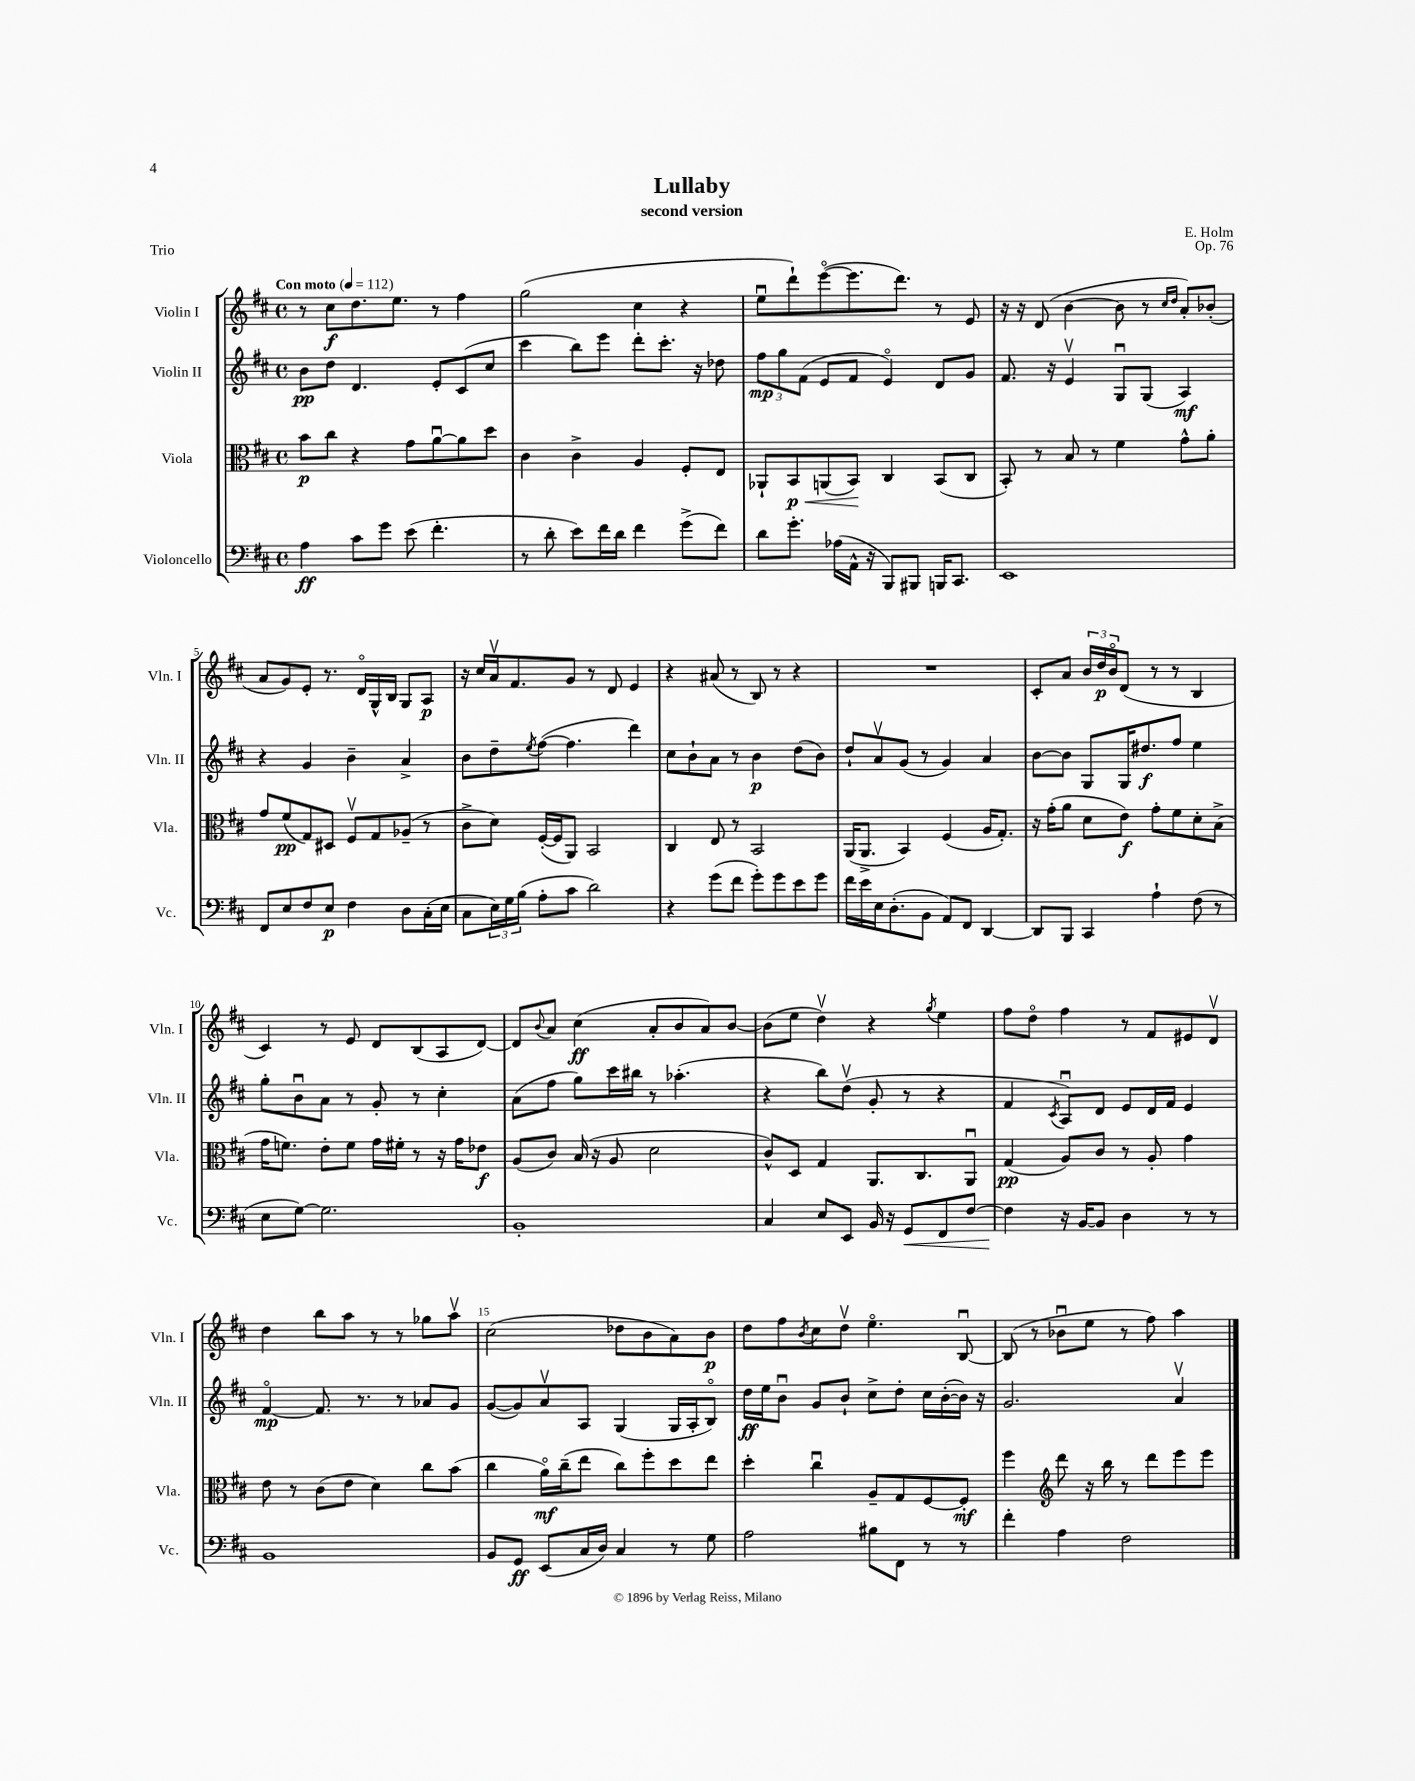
\header { title = "Lullaby" composer = "E. Holm" subtitle = "second version" opus = "Op. 76" piece = "Trio" }
<<
\new StaffGroup <<
\new Staff = "s0" \with { instrumentName = "Violin I" shortInstrumentName = "Vln. I" } {
    \clef treble \key d \major \defaultTimeSignature \time 4/4 \tempo "Con moto" 4 = 112
    r8 cis''8\f d''8. e''8. r8 fis''4 |
    g''2( cis''4 r4 |
    e''8\downbow d'''8-!) e'''8~\flageolet( e'''8. d'''8.) r8 e'8 |
    r16 r16 d'8( b'4~ b'8 r8 \grace { cis''16 d''16 } a'8-.) bes'8-.( |
    a'8 g'8) e'8-. r8. d'16\flageolet g16-^ b16 g8 a8\p |
    r16 cis''16 a'16\upbow fis'8. g'8 r8 d'8 e'4 |
    r4 ais'8( r8 b8) r8 r4 |
    R1 |
    cis'8-. a'8 \tuplet 3/2 { b'16 d''16\p b'16\flageolet } d'8( r8 r8 b4 |
    cis'4) r8 e'8 d'8 b8( a8 d'8~) |
    d'8 \appoggiatura { b'8 } a'8 cis''4\ff( a'8-. b'8 a'8) b'8~ |
    b'8( e''8 d''4\upbow) r4 \acciaccatura { g''8 } e''4 |
    fis''8 d''8\flageolet fis''4 r8 fis'8 eis'8 d'8\upbow |
    d''4 b''8 a''8 r8 r8 ges''8 a''8\upbow |
    cis''2( des''8 b'8 a'8) b'8\p |
    d''8 fis''8 \acciaccatura { b'8 } cis''8 d''8\upbow e''4.\flageolet b8~\downbow |
    b8( r8 bes'8\downbow e''8 r8 fis''8) a''4 \bar "|." |
}
\new Staff = "s1" \with { instrumentName = "Violin II" shortInstrumentName = "Vln. II" } {
    \clef treble \key d \major \defaultTimeSignature \time 4/4
    b'8\pp d''8 d'4. e'8-. cis'8( cis''8 |
    cis'''4 b''8) e'''8 d'''8-. cis'''8.-. r16 des''8 |
    \tuplet 3/2 { fis''8\mp g''8 fis'8( } e'8 fis'8 e'4\flageolet) d'8 g'8 |
    fis'8. r16 e'4\upbow g8\downbow g8( a4\mf) |
    r4 g'4 b'4-- a'4-> |
    b'8 d''8-- \acciaccatura { e''8 } fis''8~( fis''4. d'''4) |
    cis''8 b'8-! a'8 r8 b'4\p d''8( b'8) |
    d''8-! a'8\upbow g'8( r8 g'4) a'4 |
    b'8~ b'8 g8 g16 dis''8.\f fis''8 e''4 |
    g''8-. b'8\downbow a'8 r8 g'8-. r8 cis''4-. |
    a'8( fis''8 g''8) cis'''16 bis''16 r8 aes''4.-.( |
    r4 b''8) d''8\upbow( g'8-. r8 r4 |
    fis'4 \acciaccatura { cis'8 } a8\downbow) d'8 e'8 d'16 fis'16 e'4 |
    fis'4~\flageolet\mp fis'8. r8. r8 aes'8 g'8 |
    g'8~( g'8) a'8\upbow a8 g4( g16 a16-. b8\flageolet) |
    d''16\ff e''16 b'8\downbow g'8 b'8-! cis''8-> d''8-. cis''16 b'16~-.( b'16) r16 |
    g'2. a'4\upbow \bar "|." |
}
\new Staff = "s2" \with { instrumentName = "Viola" shortInstrumentName = "Vla." } {
    \clef alto \key d \major \defaultTimeSignature \time 4/4
    b'8\p cis''8 r4 g'8 a'8~\downbow a'8 d''8 |
    cis'4 cis'4-> a4 fis8-. e8 |
    aes,8-! b,8\p\< a,8( b,8\!) cis4 b,8( cis8 |
    b,8-.) r8 b8 r8 fis'4 g'8-^ a'8-. |
    g'8 fis'8\pp( g8) dis8 fis8\upbow g8 aes8--( r8 |
    cis'8-> d'8) fis16~-.( fis16 a,8) b,2 |
    cis4 e8 r8 b,2 |
    a,16( a,8.-> b,4) fis4( a16 g8.-.) |
    r16 g'16-.( a'8 d'8 e'8\f) g'8-. fis'8 d'8-. b8->( |
    g'16 f'8.) e'8-. f'8 g'16 fis'16-. r8 r16 g'16 ees'8\f |
    a8( cis'8) b16( r16 a8 d'2 |
    cis'8-^) d8 g4 a,8. cis8. a,8\downbow |
    g4\pp( a8) cis'8 r8 a8-. g'4 |
    e'8 r8 cis'8( e'8 d'4) cis''8 b'8( |
    cis''4 a'16\flageolet\mf) cis''16--( e''8 cis''8) fis''8-. d''8 e''8 |
    d''4-. cis''4\downbow a8-- g8 fis8~ fis8-.\mf |
    fis''4 \clef treble d'''8 r16 b''16 r8 d'''8 e'''8 e'''8 \bar "|." |
}
\new Staff = "s3" \with { instrumentName = "Violoncello" shortInstrumentName = "Vc." } {
    \clef bass \key d \major \defaultTimeSignature \time 4/4
    a4\ff cis'8 g'8 e'8( fis'4.-. |
    r8 d'8-. e'8) fis'16 d'16 fis'4 g'8->( fis'8) |
    d'8 g'8.-. aes16( a,16-^ r16 b,,8) bis,,8 b,,16 cis,8. |
    e,1 |
    fis,8 e8 fis8 e8\p fis4 d8 cis16-.( e16 |
    cis8 \tuplet 3/2 { e16) g16 b16( } a8-. cis'8 d'2) |
    r4 g'8( fis'8 g'8-.) g'8 e'8 g'8 |
    fis'16 e'16 e16 d8.-.( b,8 a,8) fis,8 d,4~ |
    d,8 b,,8 cis,4 a4-! fis8( r8 |
    e8 g8~) g2. |
    b,1-. |
    cis4 e8 e,8 b,16 r16 g,8\< fis,8 fis8~ |
    fis4\! r16 b,16~ b,8 d4 r8 r8 |
    b,1 |
    b,8 g,8\ff e,8( cis16 d16) cis4 r8 g8 |
    a2 bis8 fis,8 r8 r8 |
    fis'4-. a4 fis2 \bar "|." |
}
>>
>>
\layout { \context { \Score \override BarNumber.break-visibility = ##(#f #t #t) barNumberVisibility = #(every-nth-bar-number-visible 5) } }
